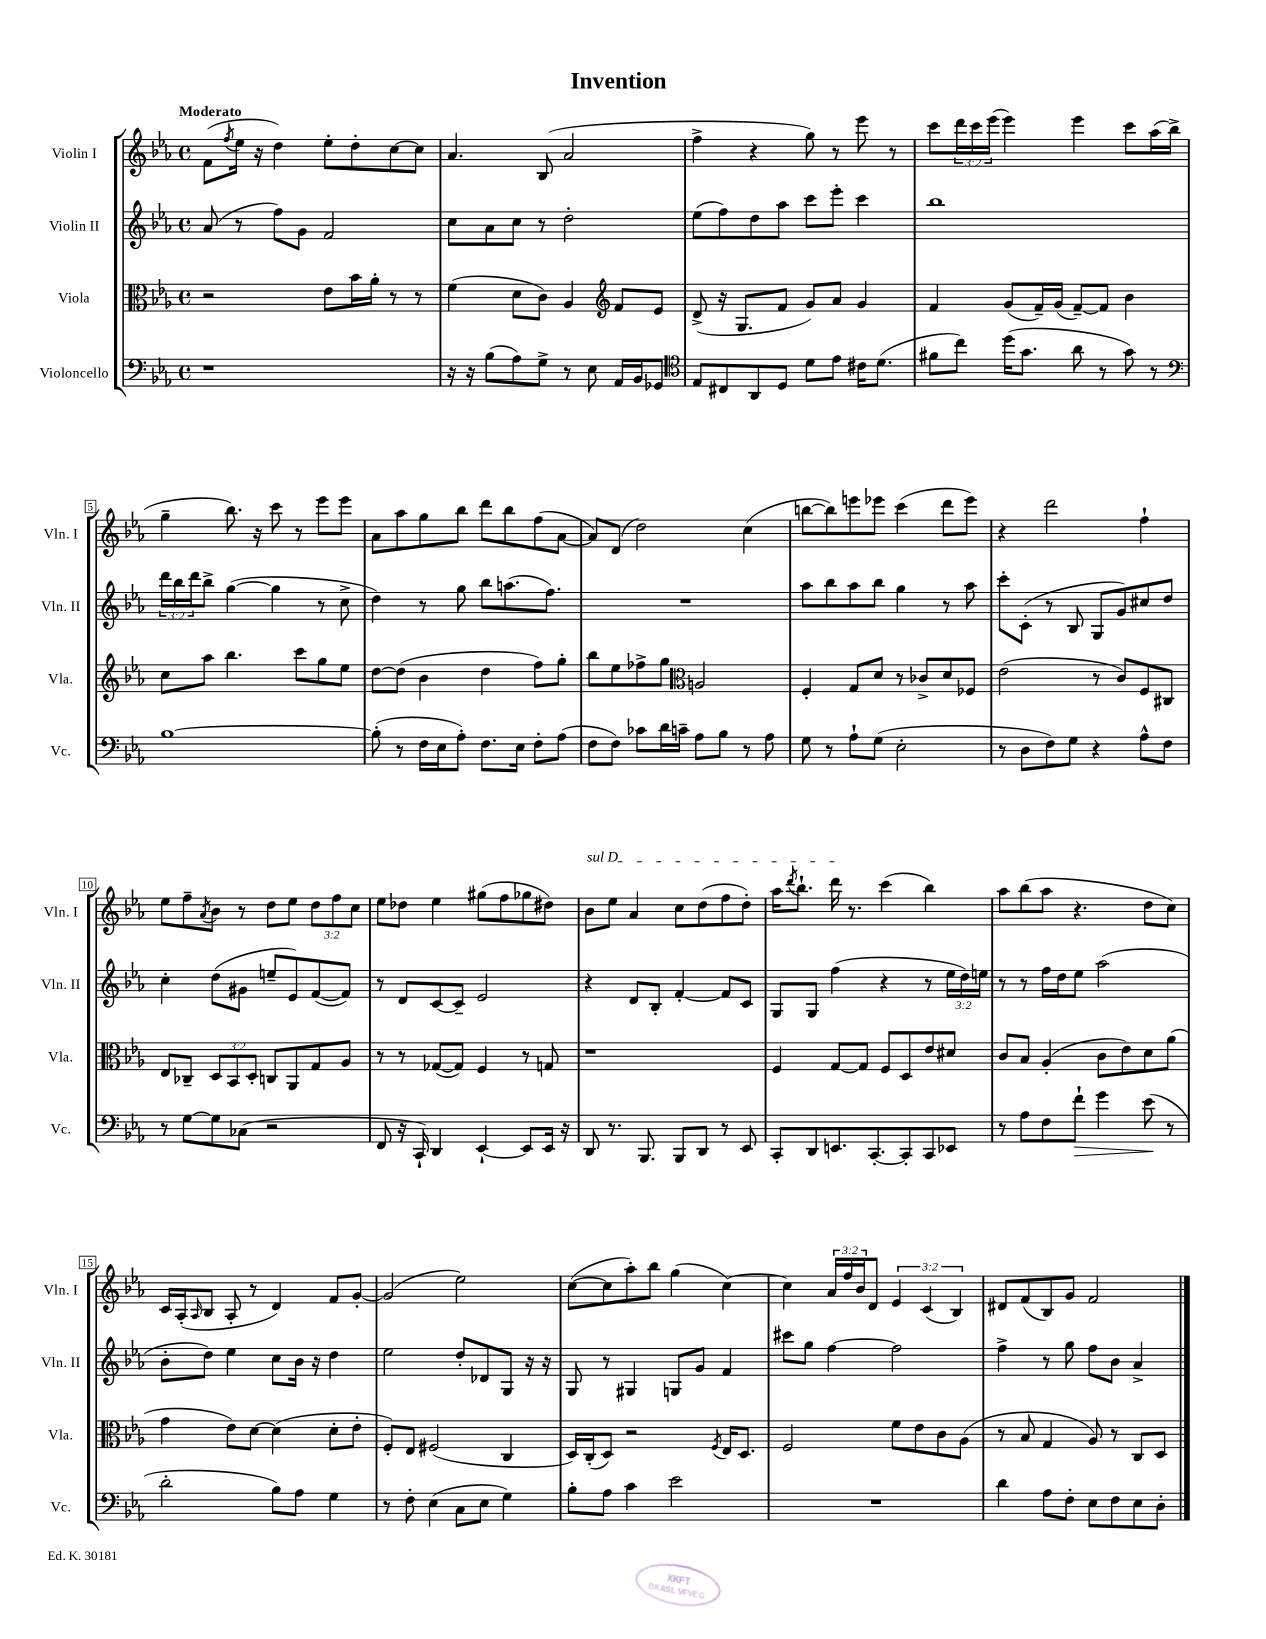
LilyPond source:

\header { title = "Invention" }
<<
\new StaffGroup <<
\new Staff = "s0" \with { instrumentName = "Violin I" shortInstrumentName = "Vln. I" } {
    \clef treble \key ees \major \defaultTimeSignature \time 4/4 \override Staff.TupletNumber.text = #tuplet-number::calc-fraction-text \tempo "Moderato"
    f'8( \acciaccatura { f''8 } ees''16 r16 d''4) ees''8-. d''8-. c''8~ c''8 |
    aes'4. bes8( aes'2 |
    f''4-> r4 g''8) r8 ees'''8 r8 |
    c'''8 \tuplet 3/2 { d'''16 c'''16 ees'''16( } ees'''4) ees'''4 c'''8 aes''16( bes''16-> |
    g''4-- bes''8.) r16 c'''8 r8 ees'''8 ees'''8 |
    aes'8 aes''8 g''8 bes''8 d'''8 bes''8 f''8( aes'8~ |
    aes'8) d'8( d''2) c''4( |
    b''8~ b''8) e'''8 ees'''8 c'''4( d'''8 ees'''8) |
    r4 d'''2 f''4-! |
    ees''8 f''8-- \acciaccatura { aes'8 } bes'8 r8 d''8 ees''8 \tuplet 3/2 { d''8 f''8 c''8 } |
    ees''8 des''8 ees''4 gis''8( f''8 ges''8 dis''8) |
    \once \override TextSpanner.bound-details.left.text = \markup { \italic "sul D" } bes'8\startTextSpan ees''8 aes'4 c''8 d''8( f''8 d''8-.) |
    aes''16 \acciaccatura { d'''8 } bes''8.-! d'''16\stopTextSpan r8. c'''4( bes''4) |
    aes''8 bes''8( aes''8 r4. d''8 c''8) |
    c'16 aes16-.( \grace { aes16 } bes8 aes8-. r8 d'4) f'8 g'8~-. |
    g'2( ees''2) |
    c''8~( c''8 aes''8-.) bes''8 g''4( c''4~) |
    c''4 \tuplet 3/2 { aes'16 f''16 bes'16 } d'8 \tuplet 3/2 { ees'4 c'4( bes4) } |
    dis'8 f'8( bes8) g'8 f'2 \bar "|." |
}
\new Staff = "s1" \with { instrumentName = "Violin II" shortInstrumentName = "Vln. II" } {
    \clef treble \key ees \major \defaultTimeSignature \time 4/4 \override Staff.TupletNumber.text = #tuplet-number::calc-fraction-text
    aes'8( r8 f''8) g'8 f'2 |
    c''8 aes'8 c''8 r8 d''2-. |
    ees''8( f''8) d''8 aes''8 c'''8 ees'''8-. c'''4 |
    bes''1 |
    \tuplet 3/2 { d'''16 bes''16 d'''16 } bes''8-> g''4~( g''4 r8 c''8-> |
    d''4) r8 g''8 bes''8 a''8.( f''8.) |
    R1 |
    aes''8 bes''8 aes''8 bes''8 g''4 r8 aes''8 |
    c'''8-. c'8-.( r8 bes8 g8 g'8) cis''8 d''8 |
    c''4-. d''8( gis'8 e''8-- ees'8) f'8~( f'8) |
    r8 d'8 c'8~ c'8-- ees'2 |
    r4 d'8 bes8-. f'4~-. f'8 c'8 |
    g8 g8 f''4( r4 r8 \tuplet 3/2 { ees''16 d''16) e''16 } |
    r8 r8 f''16 d''16 ees''8 aes''2( |
    bes'8-. d''8) ees''4 c''8 bes'16 r16 d''4 |
    ees''2 d''8-. des'8 g8 r16 r16 |
    g8 r8 gis4 g8 g'8 f'4 |
    cis'''8 g''8 f''4~ f''2 |
    f''4-> r8 g''8 f''8 bes'8 aes'4-> \bar "|." |
}
\new Staff = "s2" \with { instrumentName = "Viola" shortInstrumentName = "Vla." } {
    \clef alto \key ees \major \defaultTimeSignature \time 4/4 \override Staff.TupletNumber.text = #tuplet-number::calc-fraction-text
    r2 ees'8 bes'16 aes'16-. r8 r8 |
    f'4( d'8 c'8) aes4 \clef treble f'8 ees'8 |
    d'8->( r16 g8. f'8 g'8) aes'8 g'4 |
    f'4 g'8( f'16--) g'16( f'8~--) f'8 bes'4 |
    c''8 aes''8 bes''4. c'''8 g''8 ees''8 |
    d''8~ d''8( bes'4 d''4 f''8) g''8-. |
    bes''8 ees''8 fes''8-> g''8 \clef alto a2 |
    f4-. g8 d'8 r8 ces'8-> d'8 fes8 |
    ees'2( r8 c'8) f8 cis8 |
    ees8 ces8-- \tuplet 3/2 { d8 bes,8 d8-. } c8 aes,8 g8 aes8 |
    r8 r8 ges8~( ges8) f4 r8 g8 |
    r1 |
    f4 g8~ g8 f8 d8 ees'8 dis'8 |
    c'8 bes8 aes4-.( c'8 ees'8) d'8 aes'8( |
    g'4 ees'8) d'8~ d'4( d'8-. ees'8-. |
    f8-.) ees8 fis2( c4 |
    d16) c16-.( d8) r2 \acciaccatura { f8 } ees16 d8. |
    f2 f'8 ees'8 c'8 aes8( |
    r8 bes8 g4 aes8) r8 c8 d8 \bar "|." |
}
\new Staff = "s3" \with { instrumentName = "Violoncello" shortInstrumentName = "Vc." } {
    \clef bass \key ees \major \defaultTimeSignature \time 4/4
    r1 |
    r16 r16 bes8( aes8) g8-> r8 ees8 aes,16 bes,16 ges,8 |
    \clef tenor ees8 cis8 aes,8 d8 d'8 ees'8 cis'16 d'8.( |
    fis'8 c''8) d''16( g'8. aes'8 r8 g'8) r8 |
    \clef bass bes1~ |
    bes8-.( r8 f16 ees16 aes8-.) f8. ees16 f8-. aes8( |
    f8 f8) ces'8 d'16 c'16-- aes8 bes8 r8 aes8 |
    g8 r8 aes8-! g8( ees2-. |
    r8 d8 f8) g8 r4 aes8-^ f8 |
    r8 g8~ g8 ces8( r2 |
    f,8 r16 c,16-!) d,4 ees,4~-! ees,8 ees,16 r16 |
    d,8 r8. bes,,8. bes,,8 d,8 r8 ees,8 |
    c,8-. d,8 e,8. c,8.~-. c,8-. c,8 ees,8 |
    r8 aes8 f8 f'8-!\> g'4 ees'8\!( r8 |
    d'2-. bes8) aes8 g4 |
    r8 f8-. ees4( c8 ees8 g4) |
    bes8-. aes8 c'4 ees'2 |
    R1 |
    d'4 aes8 f8-. ees8 f8 ees8 d8-. \bar "|." |
}
>>
>>
\layout { \context { \Score \override BarNumber.stencil = #(make-stencil-boxer 0.1 0.3 ly:text-interface::print) } }
